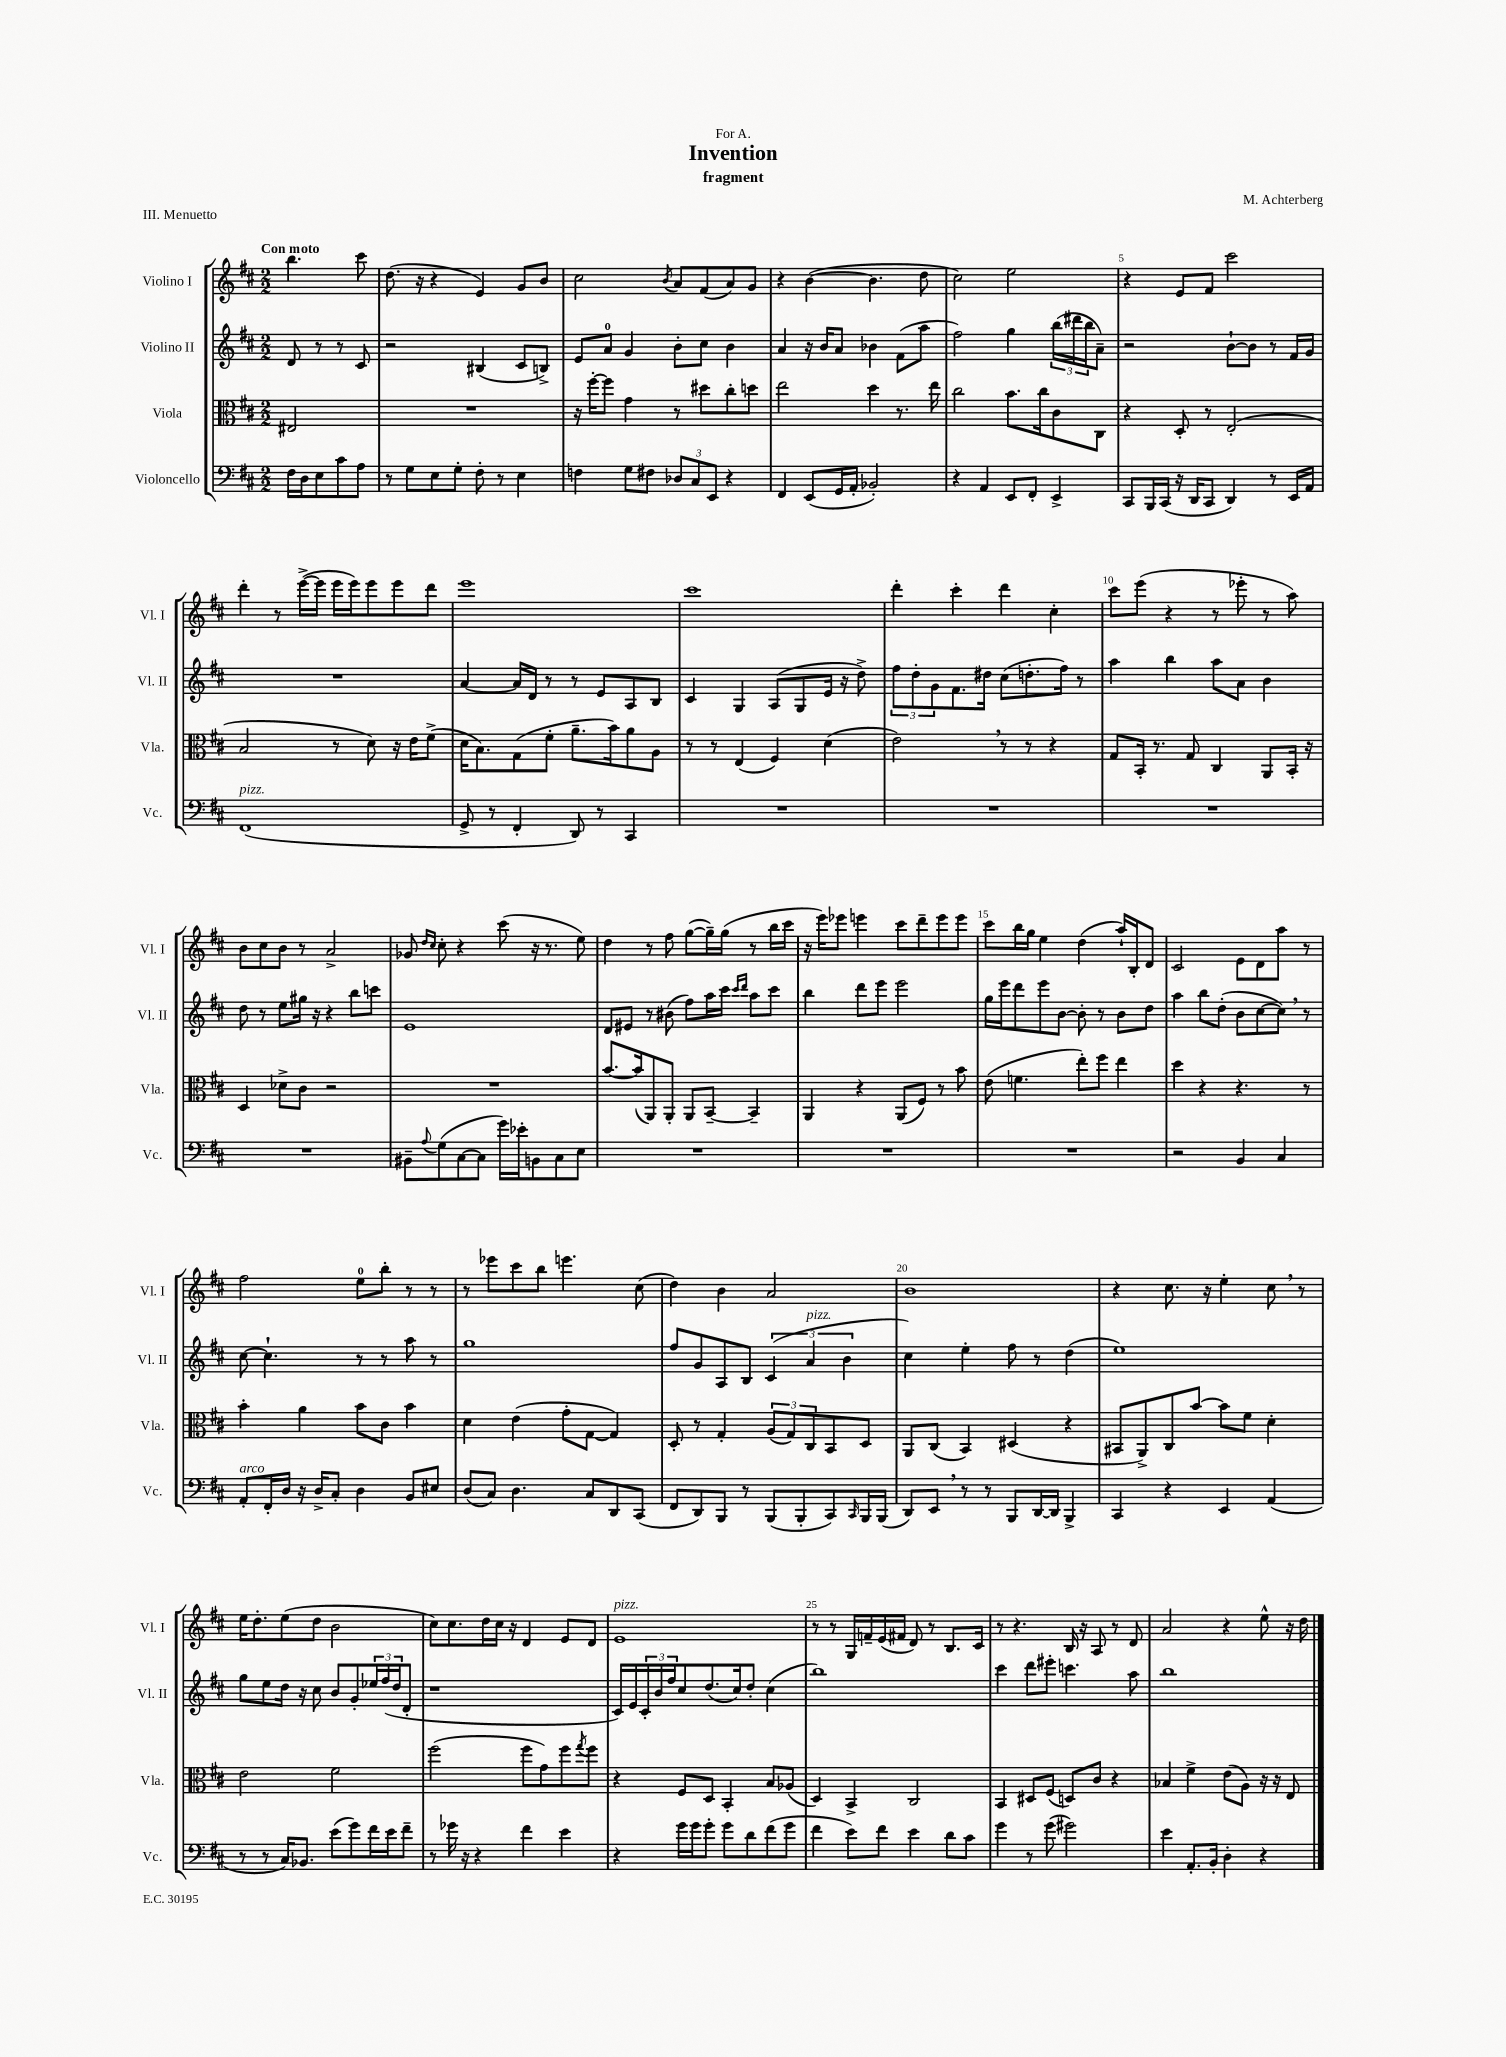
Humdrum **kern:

**kern	**kern	**kern	**kern
*staff4	*staff3	*staff2	*staff1
*clefF4	*clefC3	*clefG2	*clefG2
*k[f#c#]	*k[f#c#]	*k[f#c#]	*k[f#c#]
*M2/2	*M2/2	*M2/2	*M2/2
16F#	2E#	8d	4.bb
16D	.	.	.
8E	.	8r	.
8c#	.	8r	.
8A	.	8c#	8ccc#
=	=	=	=
8r	1r	2r	(8.dd
8G	.	.	.
.	.	.	16r
8E	.	.	4r
8G'	.	.	.
8F#'	.	(4B#	4e)
8r	.	.	.
4E	.	8c#	8g
.	.	8B^)	8b
=	=	=	=
4F	16r	8e	2cc#
.	[16ff#'	.	.
.	8ff#]	8a	.
8G	4g	4g	.
8F#	.	.	.
.	.	.	8qb
12D-	8r	8b'	8a
12C#	.	.	.
.	8dd#	8cc#	(8f#
12EE	.	.	.
4r	8cc#'	4b	8a)
.	8dd	.	8g
=	=	=	=
4FF#	2ee	4a	4r
(8EE	.	16r	([4b
.	.	16b	.
16GG	.	8a	.
16AA'	.	.	.
2BB-')	4dd	4b-	4.b]
.	8.r	(8f#	.
.	.	8aa	8dd
.	16ee	.	.
=	=	=	=
4r	2cc#	2ff#)	2cc#)
4AA	.	.	.
8EE	8.b	4gg	2ee
8FF#'	.	.	.
.	16cc#	.	.
4EE^	8c#	(24bb	.
.	.	24ddd#	.
.	.	24bb	.
.	8C#	8a~)	.
=	=	=	=
8CC#	4r	2r	4r
16BBB	.	.	.
(16CC#	.	.	.
16r	8D'	.	8e
16DD	.	.	.
8CC#	8r	.	8f#
4DD)	(2E'	[8b`	2ccc#
.	.	8b]	.
8r	.	8r	.
16EE	.	16f#	.
16AA	.	16g	.
=	=	=	=
(1FF#	2B	1r	4ddd'
.	.	.	8r
.	.	.	([16eee^
.	.	.	16eee]
.	8r	.	16eee
.	.	.	16eee)
.	8d)	.	8eee
.	16r	.	8eee
.	16e	.	.
.	(8f#^	.	8ddd
=	=	=	=
8GG^	16d	[4a	1eee
.	8.B)	.	.
8r	.	.	.
4FF#'	(8G	16a]	.
.	.	16d	.
.	8f#'	8r	.
8DD)	8.a~	8r	.
8r	.	8e	.
.	16b)	.	.
4CC#	8a	8A	.
.	8A	8B	.
=	=	=	=
1r	8r	4c#	1ccc#
.	8r	.	.
.	(4E	4G	.
.	4F#)	(8A	.
.	.	8G	.
.	(4d	16e	.
.	.	16r	.
.	.	8dd^)	.
=	=	=	=
1r	2e)	12ff#	4ddd'
.	.	12dd'	.
.	.	12g	.
.	.	8.f#	4ccc#'
.	.	16dd#	.
.	8r	(8cc#	4ddd
.	8r	8.dd'	.
.	4r	.	4cc#'
.	.	16ff#)	.
.	.	8r	.
=	=	=	=
1r	8G	4aa	8ccc#
.	16BB'	.	(8eee
.	8.r	.	.
.	.	4bb	4r
.	8G	.	.
.	4C#	8aa	8r
.	.	8a	8eee-'
.	8AA	4b	8r
.	16BB'	.	8aa)
.	16r	.	.
=	=	=	=
1r	4D	8dd	8b
.	.	8r	8cc#
.	8d-^	8ee	8b
.	8c#	16gg#	8r
.	.	16r	.
.	2r	4r	2a^
.	.	8bb	.
.	.	8ccc	.
=	=	=	=
8BB#~	1r	1e	8g-
.	.	.	16qqdd
8qqA	.	.	16qqcc#
(8G	.	.	8cc#'
[8C#	.	.	4r
8C#]	.	.	.
16g)	.	.	(8ccc#
16e-'	.	.	.
8BB	.	.	16r
.	.	.	8.r
8C#	.	.	.
8E	.	.	8ee)
=	=	=	=
1r	[8.b	8d	4dd
.	.	8e#	.
.	(16b]	.	.
.	8AA)	8r	8r
.	8AA'	(8b#	8ff#
.	8AA	8ff#)	([8gg
.	[8BB~	16aa	16gg~])
.	.	16ccc#	(16gg
.	.	16qqccc#	.
.	.	16qqddd	.
.	4BB~]	8aa	8r
.	.	8ccc#	16bb
.	.	.	16ccc#
=	=	=	=
1r	4AA	4bb	16r
.	.	.	16eee)
.	.	.	8eee-
.	4r	8ddd	4eee
.	.	8eee	.
.	(8AA	2eee	8ccc#
.	8F#)	.	8ddd~
.	8r	.	8eee
.	8b	.	8eee
=	=	=	=
1r	(8e	16gg	8ccc#
.	.	16eee	.
.	4.f	8ddd	16bb
.	.	.	16gg
.	.	8eee	4ee
.	.	[8b	.
.	8ee')	8b']	(4dd
.	8ff#	8r	.
.	4ee	8b	16aa`)
.	.	.	16B'
.	.	8dd	8d
=	=	=	=
2r	4dd	4aa	2c#
.	4r	8bb	.
.	.	(8dd'	.
4BB	4.r	8b	8e
.	.	[8cc#	8d
4C#	.	8cc#])	8aa
.	8r	8r	8r
=	=	=	=
8AA'	4b'	[8cc#	2ff#
16FF#'	.	4.cc#`]	.
16D	.	.	.
16r	4a	.	.
16D^	.	.	.
8C#'	.	.	.
4D	8b	8r	8ee
.	8c#	8r	8bb'
8BB	4b	8aa	8r
8E#	.	8r	8r
=	=	=	=
(8D	4d	1gg	8r
8C#)	.	.	8eee-
4.D	(4e	.	8ccc#
.	.	.	8bb
.	8g'	.	4.eee
8C#	[8G	.	.
8DD	4G])	.	.
(8CC#	.	.	(8cc#
=	=	=	=
8FF#	8D'	8ff#	4dd)
8DD)	8r	8g	.
8BBB	4G'	8A	4b
8r	.	8B	.
(8BBB	(12A	(6c#	2a
.	12G)	.	.
8BBB'	.	.	.
.	12C#	6a	.
8CC#)	8BB	.	.
.	.	6b	.
16qqCC#	.	.	.
16BBB	8D	.	.
(16BBB	.	.	.
=	=	=	=
8DD)	8AA	4cc#)	1b
8EE	(8C#	.	.
8r	4BB)	4ee'	.
8r	.	.	.
8BBB	(4D#	8ff#	.
[16DD	.	8r	.
16DD]	.	.	.
4BBB^	4r	(4dd	.
=	=	=	=
4CC#	8BB#	1ee)	4r
.	8AA^)	.	.
4r	8C#	.	8.cc#
.	[8b	.	.
.	.	.	16r
4EE	8b]	.	4ee'
.	8f#	.	.
(4AA	4d'	.	8cc#
.	.	.	8r
=	=	=	=
8r	2e	8gg	16ee
.	.	.	8.dd'
8r	.	8ee	.
16C#)	.	16dd	(8ee
8.BB-	.	16r	.
.	.	8cc#	8dd
(8e	2f#	8b	2b
8g)	.	8g'	.
16f#	.	24ee-	.
.	.	(24ff#	.
16e	.	.	.
.	.	24dd	.
8f#~	.	8d'	.
=	=	=	=
8r	(2ff#	1r	8cc#)
16g-	.	.	8.cc#
16r	.	.	.
4r	.	.	.
.	.	.	16dd
.	.	.	16cc#
.	.	.	16r
4f#	8ff#	.	4d
.	8g)	.	.
4e	8ff#	.	8e
.	8qgg	.	.
.	8ff#	.	8d
=	=	=	=
4r	4r	16c#)	1e
.	.	16e	.
.	.	24c#'	.
.	.	24b	.
.	.	24ff#	.
16g	8F#	8cc#	.
16g	.	.	.
8g'	8D	(8.dd	.
8g	4BB'	.	.
.	.	16cc#)	.
8d	.	8dd'	.
(8f#	8B	(4cc#	.
8g	(8A-	.	.
=	=	=	=
4f#	4D)	1bb)	8r
.	.	.	8r
8e)	4BB^	.	16G
.	.	.	16f~
8f#	.	.	(16e
.	.	.	16f#
4e	2C#	.	8d)
.	.	.	8r
8d	.	.	8.B
8c#	.	.	.
.	.	.	16c#
=	=	=	=
4g	4BB	4ccc#	8r
.	.	.	4.r
8r	8D#	8ddd	.
(8g	(8F#	8eee#'	.
2g#)	8D)	4.ccc	16B
.	.	.	16r
.	8c#	.	8A
.	4r	.	8r
.	.	8aa	8d
=	=	=	=
4e	4B-	1bb	2a
8.AA'	4f#^	.	.
16BB'	.	.	.
4D'	(8e	.	4r
.	8A)	.	.
4r	16r	.	8ee^^
.	16r	.	.
.	8E	.	16r
.	.	.	16dd
==	==	==	==
*-	*-	*-	*-
